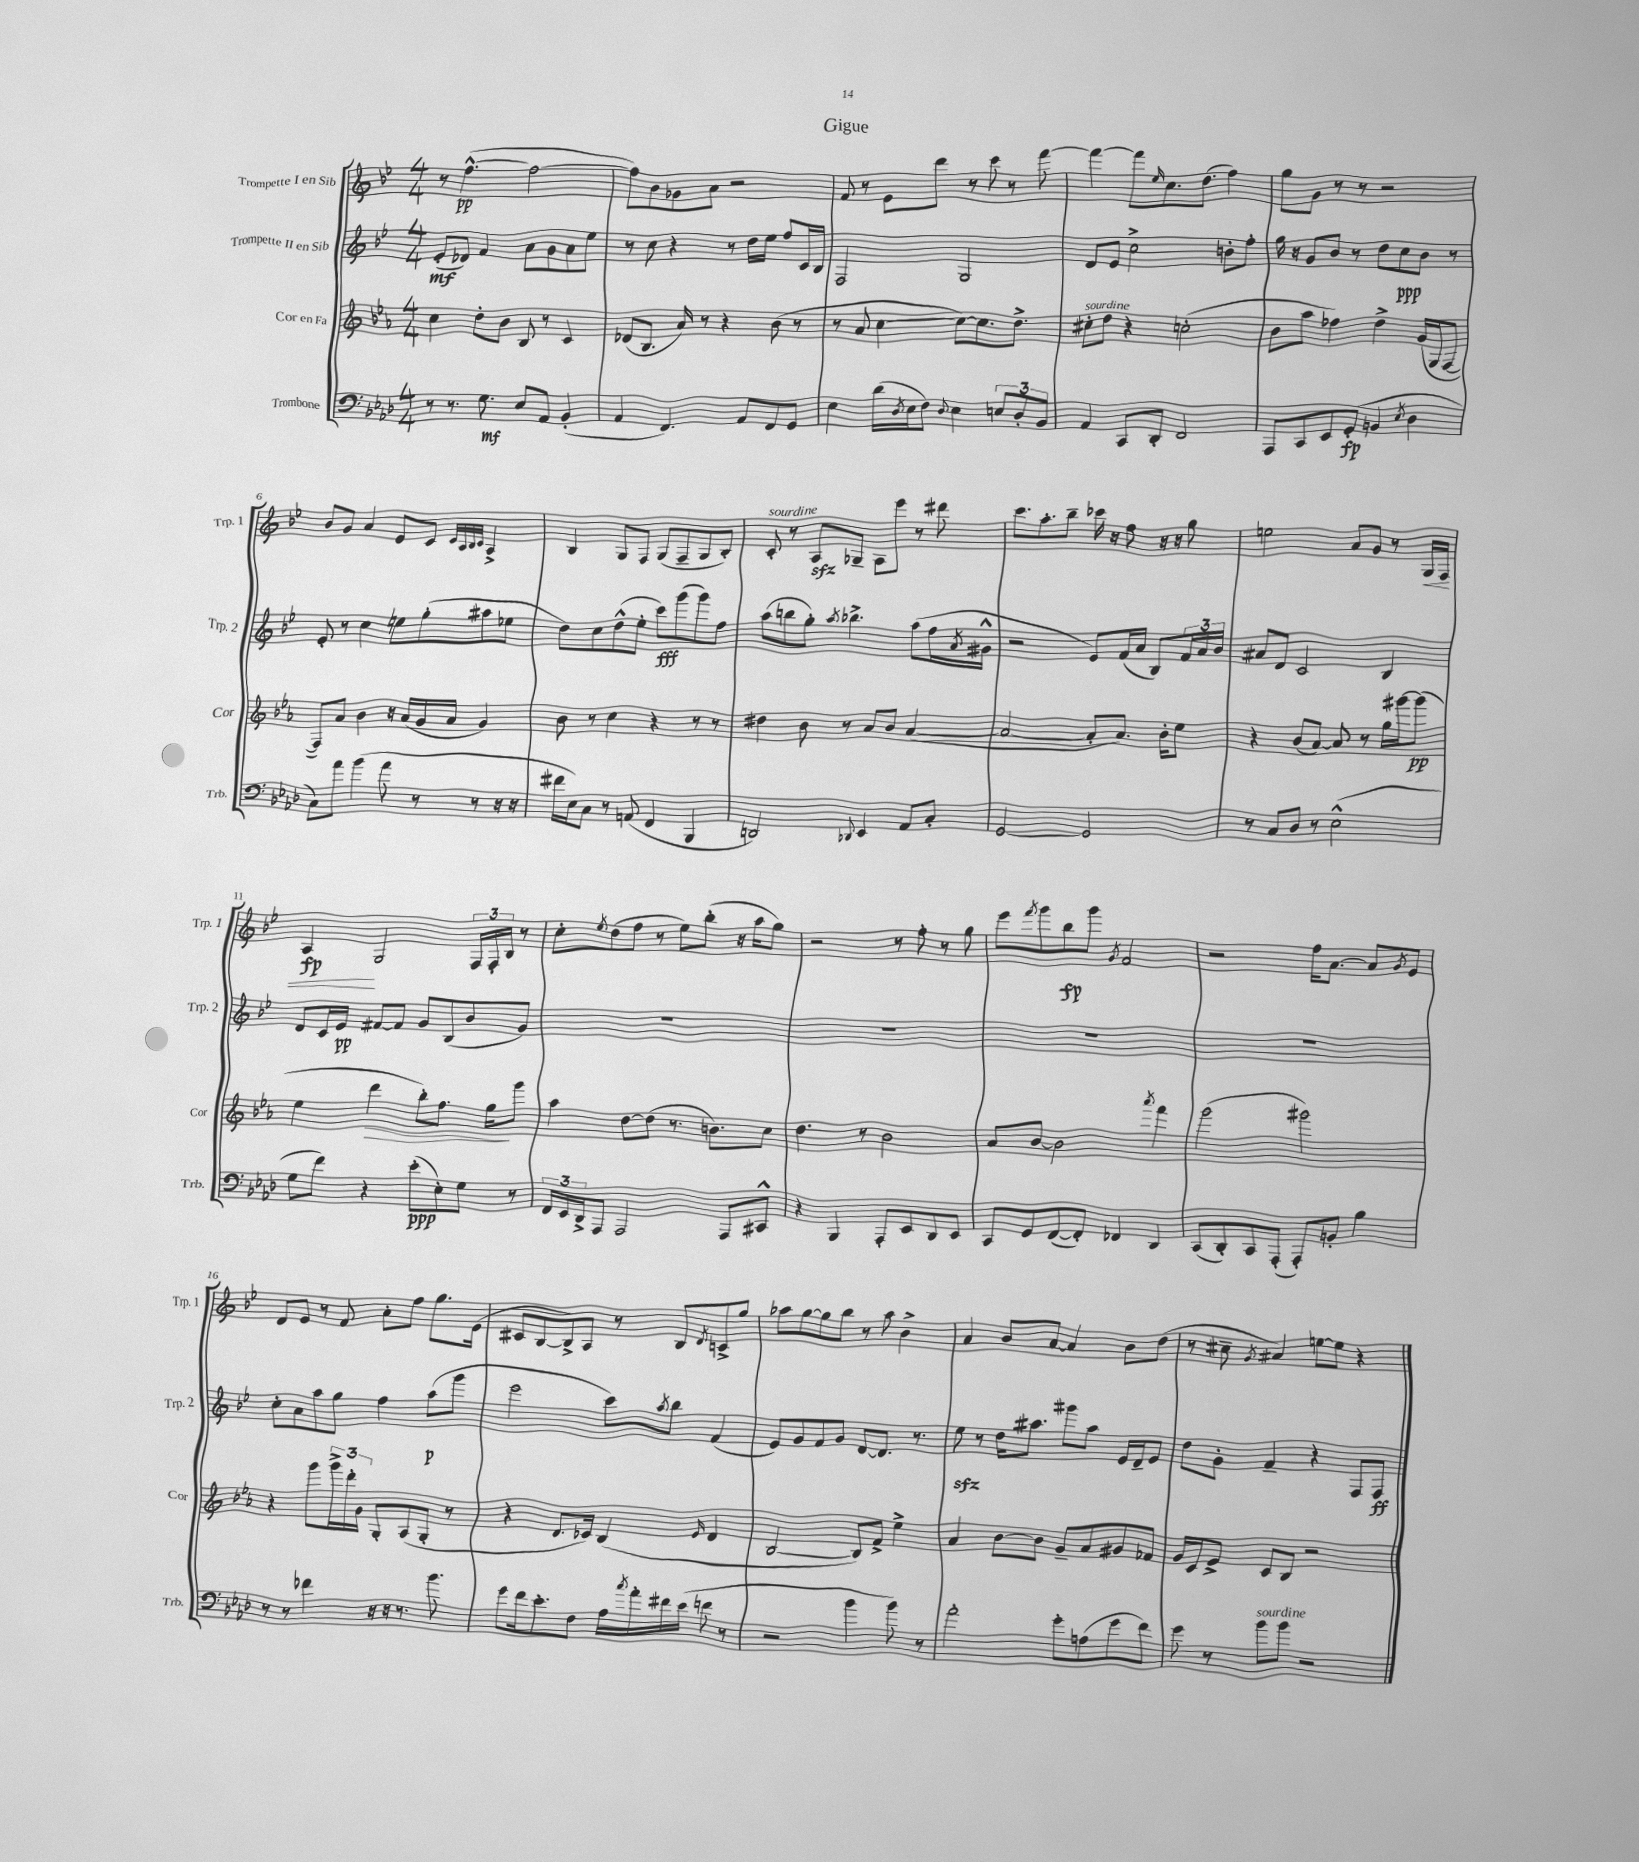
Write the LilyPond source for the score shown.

\header { title = "Gigue" }
<<
\new StaffGroup <<
\new Staff = "s0" \with { instrumentName = "Trompette I en Sib" shortInstrumentName = "Trp. 1" } {
    \clef treble \key bes \major \numericTimeSignature \time 4/4
    r8 f''4.~-^\pp( f''2~ |
    f''8) bes'8 ges'8 a'8 r2 |
    f'8 r8 ees'8 d'''8 r8 c'''8 r8 f'''8~ |
    f'''4~ f'''8 \grace { ees''16 } c''8. d''8.( f''4) |
    g''8 g'8 r8 r8 r2 |
    bes'8 g'8 a'4 ees'8 c'8 \grace { c'32 a32 bes32 c'32 } a4-> |
    bes4 g8 f8 g8( f8-- g8 bes8-.) |
    c'8-.^\markup { \italic "sourdine" } r8 a8\sfz ges8-- a8 ees'''8 r8 dis'''8 |
    c'''8. a''8.-. bes''8-- ces'''16 r16 f''8 r16 r16 g''8 |
    e''2 a'8 g'8 r8 g16\< f16 |
    a4\fp\! g2 \tuplet 3/2 { f16 f16-. bes16 } r8 |
    c''8-. \acciaccatura { ees''8 } d''8( f''8 r8 ees''8) bes''8-.( r16 a''16 g''8) |
    r2 r8 f''8-. r8 g''8 |
    ees'''8 \acciaccatura { f'''8 } g'''8 bes''8\fp g'''8 \acciaccatura { g'8 } f'2 |
    r2 f''16 a'8.~ a'8 \acciaccatura { g'8 } ees'8 |
    d'8 ees'8 r8 f'8 a'8-. f''8 g''8. ees'16( |
    cis'8 bes8~ bes8->) a8 r8 bes8 \acciaccatura { d'8 } c'8-> g''8 |
    aes''8 g''8~ g''8 bes''8 r8 aes''8 bes'4-> |
    a'4 bes'8 a'8~ a'4 bes'8 d''8( |
    r8 cis''8-- \acciaccatura { g'8 } ais'4) e''8~ e''8 r4 \bar "|." |
}
\new Staff = "s1" \with { instrumentName = "Trompette II en Sib" shortInstrumentName = "Trp. 2" } {
    \clef treble \key bes \major \numericTimeSignature \time 4/4
    ees'8-.\mf( des'8) f'4 a'8 g'8 a'8 ees''8 |
    r8 c''8 r4 r8 d''16 ees''16 f''8 c'16 bes16 |
    f2 g2 |
    d'8 ees'8 c''2-> b'8-. f''8-. |
    g''16 r16 g'8 bes'8 r8 d''8 c''8\ppp bes'8 r8 |
    ees'8-. r8 c''4 e''8 g''8-.( ais''8 ees''8 |
    d''8) c''8 d''8-^( ees''8-. c'''8\fff) g'''8( g'''8) f''8 |
    a''8( b''8 g''8-.) \acciaccatura { a''8 } bes''4.-> a''8( f''16 \acciaccatura { a'8 } gis'16-^ |
    r2 ees'8) f'16( a'16 bes8) \tuplet 3/2 { f'16 a'16 bes'16 } |
    ais'8 d'8 c'2 bes4 |
    d'8 c'16 ees'16\pp fis'8~ fis'8 g'8 bes8( bes'8 g'8) |
    R1 |
    R1 |
    R1 |
    R1 |
    c''8-. a'8 a''8 g''8 f''4 a''8\p( g'''8 |
    ees'''2 c'''8) \acciaccatura { a''8 } bes''8 f'4( |
    ees'8) g'8 f'8 g'8 d'8~ d'8. r8. |
    ees''8\sfz r8 d''16 ais''8. gis'''8 ais''8 ees'16 d'16-- ees'8 |
    d''8 g'8-. f'4-- r4 f8 f8\ff \bar "|." |
}
\new Staff = "s2" \with { instrumentName = "Cor en Fa" shortInstrumentName = "Cor" } {
    \clef treble \key ees \major \numericTimeSignature \time 4/4
    c''4 d''8-. bes'8 bes8 r8 c'4 |
    des'8( bes8. aes'16) r8 r4 bes'8( r8 |
    r8 aes'8 c''4~ c''8~) c''8. d''8.-> |
    cis''8-.^\markup { \italic "sourdine" } d''8 r4 c''2-.( |
    bes'8 aes''8 fes''4) d''4-> g'16( g16 f8~ |
    f8) aes'8 bes'4 r16 aes'16( g'16 aes'16 g'4) |
    bes'8 r8 c''4 r4 r8 r8 |
    dis''4 bes'8 r8 aes'8 bes'8 aes'4~( |
    aes'2~ aes'8-. aes'8.) bes'16-. ees''8 |
    r4 bes'8( aes'8~) aes'8 r8 g''16 gis'''16~ gis'''8\pp( |
    ees''4 d'''4\> bes''8-.) f''8. g''16\! g'''8 |
    aes''4 d''8~ d''8( r8. b'8.) c''8 |
    d''4. r8 bes'2 |
    aes'8 bes'8~ bes'2 \acciaccatura { aes'''8 } f'''4 |
    g'''2( gis'''2) |
    r4 g'''8 \tuplet 3/2 { g'''16-> d'''16-. g'16 } g8-. aes8( g8-. r8 |
    r4 d'8. ces'16) bes4( \grace { ees'16 } d'4 |
    bes2~ bes8) f'8-> ees''4-> |
    aes'4 bes'8~ bes'8 g'8-- aes'8 gis'8 fes'8 |
    g'16 c'16 ees'8-> c'8 bes8 r2 \bar "|." |
}
\new Staff = "s3" \with { instrumentName = "Trombone" shortInstrumentName = "Trb." } {
    \clef bass \key aes \major \numericTimeSignature \time 4/4
    r8 r8. g8.\mf ees8 aes,8 bes,4-.( |
    aes,4 f,4.) aes,8 f,8 g,8 |
    ees4 des'16( \acciaccatura { des8 } ees16 f8) \appoggiatura { des8 } ees4 \tuplet 3/2 { e8 des8-. bes,8 } |
    aes,4 c,8 des,8-. f,2 |
    aes,,8 c,8 ees,8 g,8-.\fp( b,4 \acciaccatura { ees8 } des4 |
    c8) aes'8 bes'4( aes'8 r8 r8 r16 r16 |
    fis'16 ees16) c8 r8 a,8( f,4 bes,,4 |
    d,2) \appoggiatura { des,8 } ees,4 aes,8 c8-. |
    g,2~ g,2 |
    r8 c8 des8 r8 ees2-^( |
    g8 f'8) r4 ees'8-.\ppp( ees8-.) g8 r8 |
    \tuplet 3/2 { f,16 ees,16 des,16-> } aes,,8 aes,,2 aes,,8 cis,8-^ |
    r4 bes,,4 aes,,8-. ees,8 des,8 ees,8 |
    c,8 g,8 f,8~( f,8-.) fes,4 des,4 |
    c,8( des,8-.) c,8 aes,,8-.( aes,,8-.) b,8-. bes4 |
    r8 r8 fes'4 r16 r16 r8. bes'8. |
    g'8 f'16 ees'8.-. f8 aes16 \acciaccatura { c''8 } aes'16-. fis'16 ees'16( f'8 r8 |
    r2 bes'4 bes'8) r8 |
    aes'2-. g'8-. a8( g'8 f'8) |
    g'8 r8 bes'8^\markup { \italic "sourdine" } bes'8 r2 \bar "|." |
}
>>
>>
